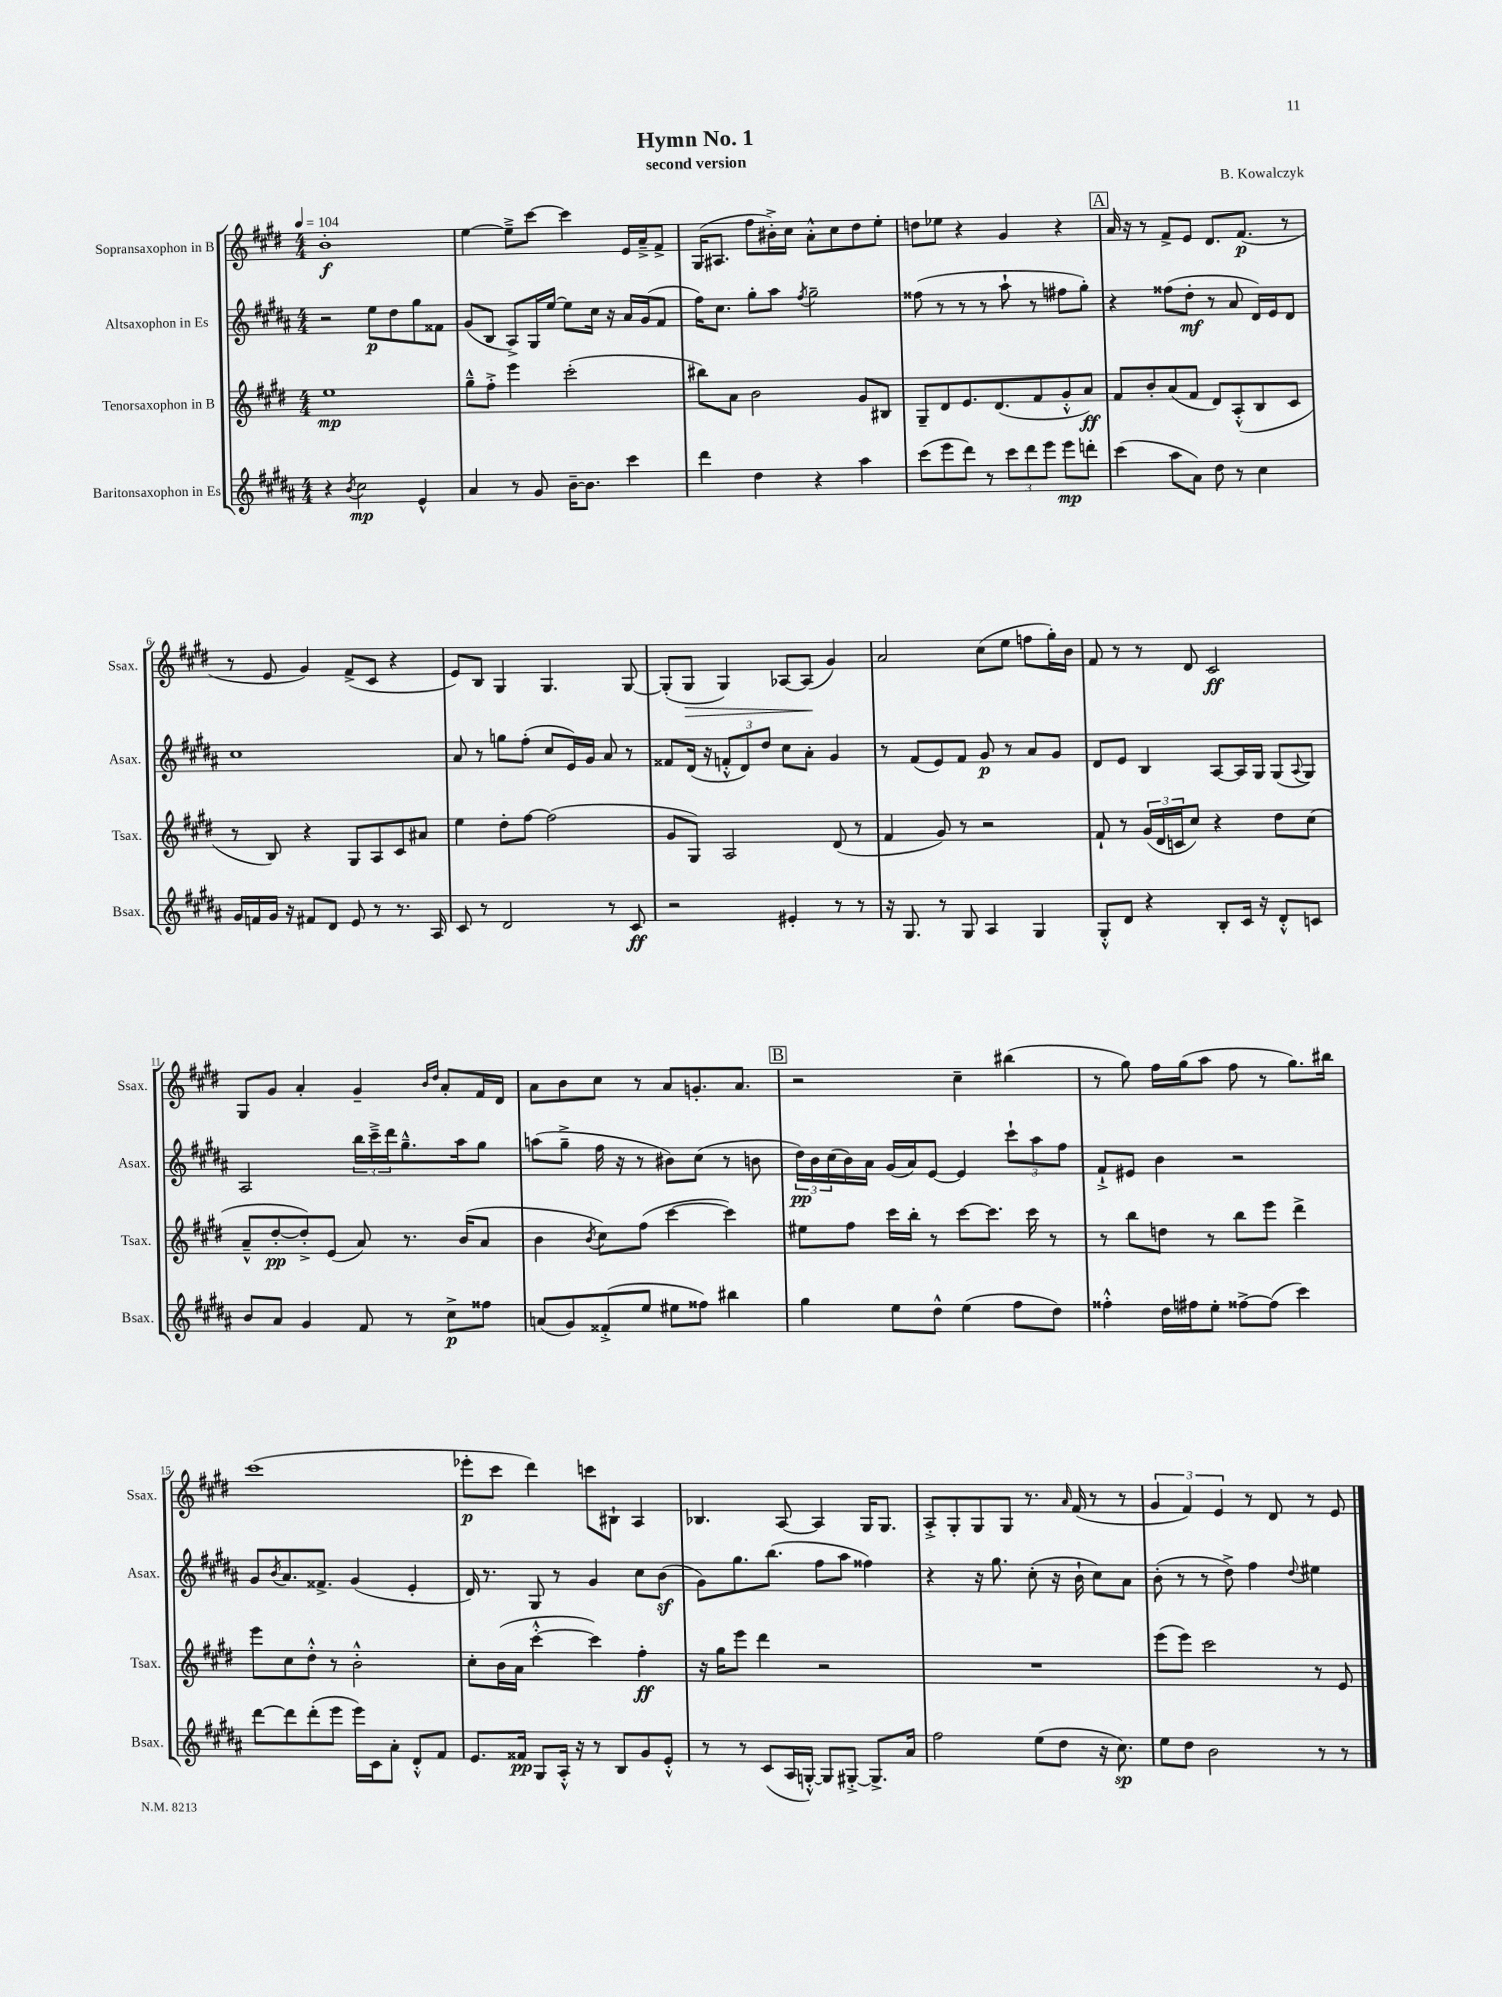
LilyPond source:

\header { title = "Hymn No. 1" composer = "B. Kowalczyk" subtitle = "second version" }
<<
\new StaffGroup <<
\new Staff = "s0" \with { instrumentName = "Sopransaxophon in B" shortInstrumentName = "Ssax." } {
    \clef treble \key e \major \numericTimeSignature \time 4/4 \tempo 4 = 104
    b'1-.\f |
    e''4~ e''8---> cis'''8~ cis'''4 e'16 a'16---> fis'8-> |
    gis16( ais8. fis''8 bis'16-.->) cis''16 a'8-.-^ cis''8 dis''8 e''8-. |
    d''8 ees''8 r4 gis'4 r4 |
    \mark \markup { \box "A" } a'16 r16 r8 fis'8-> e'8 dis'8. fis'8.\p( r8 |
    r8 e'8 gis'4) fis'8->( cis'8 r4 |
    e'8) b8 gis4 gis4. gis8~ |
    gis8-.( gis8\> gis4) aes8~ aes8\!( gis'4) |
    a'2 cis''8( e''8 f''8 gis''16-.) b'16 |
    fis'8 r8 r8 dis'8 cis'2\ff |
    gis8 gis'8 a'4-. gis'4-- \grace { b'16 dis''16 } a'8-. fis'16 dis'16 |
    a'8 b'8 cis''8 r8 a'8 g'8.-. a'8. |
    \mark \markup { \box "B" } r2 cis''4-- bis''4( |
    r8 gis''8) fis''16 gis''16( a''8 fis''8 r8 gis''8.) bis''16 |
    cis'''1( |
    ees'''8-.\p cis'''8 dis'''4) c'''8 bis8-! a4 |
    bes4. a8~ a4 gis16 gis8. |
    a8-.-> gis8-. gis8 gis8 r8. \grace { a'16 } fis'16( r8 r8 |
    \tuplet 3/2 { gis'4 fis'4) e'4 } r8 dis'8 r8 e'8 \bar "|." |
}
\new Staff = "s1" \with { instrumentName = "Altsaxophon in Es" shortInstrumentName = "Asax." } {
    \clef treble \key b \major \numericTimeSignature \time 4/4
    r2 e''8\p dis''8 gis''8 fisis'8 |
    gis'8( b8 ais8->) gis16 e''16~ e''8 cis''16 r16 ais'16 gis'16( fis'8 |
    fis''16) cis''8. gis''8-. ais''8 \acciaccatura { fis''8 } gis''2-- |
    fisis''8( r8 r8 r8 ais''8-! r8 fis''8 gis''8-.) |
    \mark \markup { \box "A" } r4 fisis''8( dis''8-.\mf r8 ais'8 dis'16) e'16 dis'8 |
    cis''1 |
    ais'8 r8 g''8 fis''8-.( cis''8 e'16) gis'16 ais'8 r8 |
    fisis'8 dis'16( r16 \tuplet 3/2 { f'8-.-^ dis'8) dis''8 } cis''8 ais'8-. gis'4 |
    r8 fis'8( e'8) fis'8 gis'8\p r8 ais'8 gis'8 |
    dis'8 e'8 b4 ais8~ ais16 gis16 gis8( \appoggiatura { ais8 } gis8) |
    ais2 \tuplet 3/2 { b''16 cis'''16---> dis'''16 } gis''8.---^ ais''16 gis''8 |
    a''8( gis''8---> fis''16 r16 r8 bis'8) cis''8( r8 b'8 |
    \mark \markup { \box "B" } \tuplet 3/2 { dis''16\pp) b'16 cis''16( } b'16) ais'16 gis'16( ais'16) e'8~ e'4 \tuplet 3/2 { cis'''8-! ais''8 fis''8 } |
    fis'8-!-> eis'8 b'4 r2 |
    gis'8 \acciaccatura { b'8 } ais'8. fisis'8.-> gis'4( e'4-. |
    dis'16) r8. gis8 r8 gis'4 cis''8 b'8\sf( |
    gis'8) gis''8. b''8.( fis''8 ais''8 fisis''4) |
    r4 r16 gis''8. cis''8-.( r16 b'16-! cis''8) ais'8 |
    b'8-.( r8 r8 dis''8->) fis''4 \appoggiatura { dis''8 } eis''4 \bar "|." |
}
\new Staff = "s2" \with { instrumentName = "Tenorsaxophon in B" shortInstrumentName = "Tsax." } {
    \clef treble \key e \major \numericTimeSignature \time 4/4
    e''1\mp |
    gis''8---^ fis''8-.-> e'''4 cis'''2-.( |
    bis''8) a'8 b'2 gis'8 bis8 |
    gis8-- dis'8 e'8. dis'8.( fis'8 gis'8-.-^ a'8\ff) |
    \mark \markup { \box "A" } fis'8 b'8-. a'8( fis'8 dis'8) a8-.-^( b8 cis'8 |
    r8 b8) r4 gis8 a8 cis'8 ais'8 |
    e''4 dis''8-. fis''8~ fis''2( |
    gis'8 gis8) a2 dis'8( r8 |
    fis'4 gis'8) r8 r2 |
    fis'8-! r8 \tuplet 3/2 { gis'16( dis'16 c'16 } cis''8) r4 dis''8 cis''8( |
    a'8---^ dis''8~-.\pp dis''8-.->) e'8( a'8) r8. b'16( a'8 |
    b'4 \acciaccatura { b'8 } cis''8) fis''8( cis'''4~ cis'''4) |
    \mark \markup { \box "B" } eis''8 fis''8 cis'''16 b''16-. r8 cis'''8~ cis'''8. cis'''16 r8 |
    r8 b''8 d''8 r8 b''8 e'''8 dis'''4-> |
    e'''8 cis''8 dis''8-.-^ r8 b'2-.-^ |
    cis''8-. b'16( a'16 cis'''4~-.-^ cis'''4) fis''4-.\ff |
    r16 gis''16 e'''8 dis'''4 r2 |
    R1 |
    e'''8( e'''8) cis'''2 r8 e'8 \bar "|." |
}
\new Staff = "s3" \with { instrumentName = "Baritonsaxophon in Es" shortInstrumentName = "Bsax." } {
    \clef treble \key b \major \numericTimeSignature \time 4/4
    r4 \acciaccatura { b'8 } cis''2\mp e'4-^ |
    ais'4 r8 gis'8 b'16~-- b'8. cis'''4 |
    dis'''4 dis''4 r4 ais''4 |
    cis'''8( e'''8 dis'''8) r8 \tuplet 3/2 { cis'''8 dis'''8 e'''8 } e'''8\mp d'''8-. |
    \mark \markup { \box "A" } cis'''4( ais''8 ais'8) dis''8 r8 cis''4 |
    gis'16 f'16 gis'16 r16 fis'8 dis'8 e'8 r8 r8. ais16 |
    cis'8 r8 dis'2 r8 cis'8\ff |
    r2 eis'4-. r8 r8 |
    r16 gis8. r8 gis8 ais4 gis4 |
    gis8-.-^ dis'8 r4 b8-. cis'16 r16 dis'8-.-^ c'8 |
    b'8 ais'8 gis'4 fis'8 r8 cis''8->\p fisis''8 |
    a'8( gis'8) fisis'8-.->( e''8 eis''8 fisis''8) bis''4 |
    \mark \markup { \box "B" } gis''4 e''8 dis''8-^ e''4( fis''8 dis''8) |
    fisis''4-.-^ dis''16 fis''16 e''8-. fisis''8~-> fisis''8( cis'''4) |
    dis'''8~ dis'''8 dis'''8-.( e'''8 e'''16) cis'16 ais'8-. dis'8-.-^ fis'8 |
    e'8. fisis'16\pp gis8 ais16-.-^ r16 r8 b8 gis'8 e'8-.-^ |
    r8 r8 cis'8( ais16 g16~-.-^) g8 gis8~-.-> gis8.-> ais'16 |
    fis''2 e''8( dis''8 r16 cis''8.\sp) |
    e''8 dis''8 b'2 r8 r8 \bar "|." |
}
>>
>>
